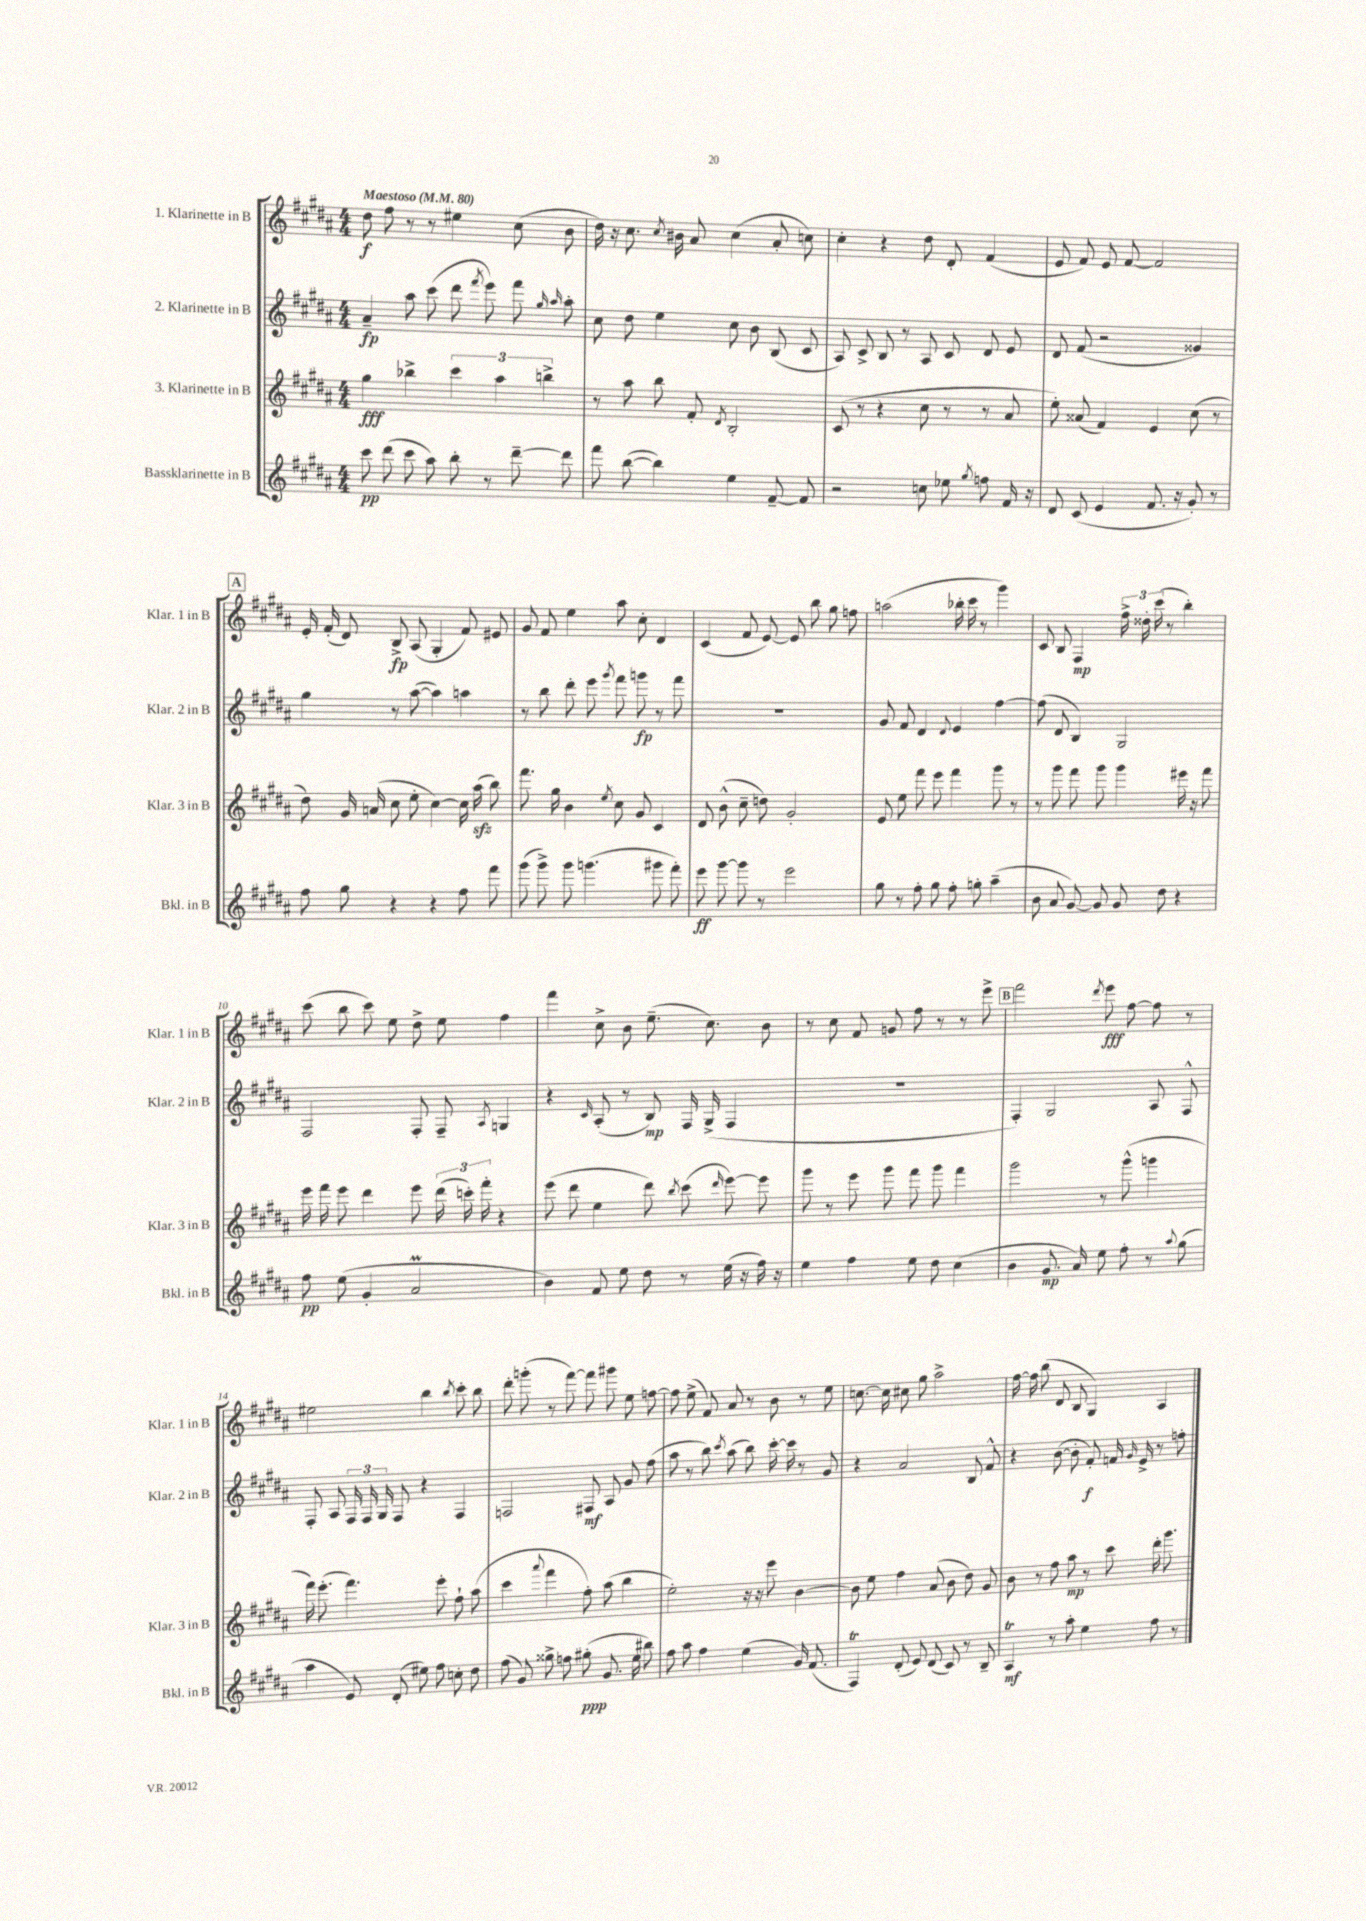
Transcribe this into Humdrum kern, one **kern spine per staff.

**kern	**kern	**kern	**kern
*staff4	*staff3	*staff2	*staff1
*clefG2	*clefG2	*clefG2	*clefG2
*k[f#c#g#d#a#]	*k[f#c#g#d#a#]	*k[f#c#g#d#a#]	*k[f#c#g#d#a#]
*M4/4	*M4/4	*M4/4	*M4/4
*MM80	*MM80	*MM80	*MM80
8ccc#\	4gg#\	4a#~/	8dd#\
(8ddd#\	.	.	8ff#\
8ccc#\	4bb-^\	8aa#\	8r
8aa#\)	.	(8ccc#\	8r
8bb'\	6ccc#\	8ddd#\	4ee#\
.	.	8qfff#/	.
8r	.	8eee\)	.
.	6aa#\	.	.
[8ddd#~\	.	8fff#\	(8cc#\
.	6bb^\	.	.
.	.	16qqgg#/	.
.	.	16qqaa#/	.
8ddd#\]	.	8aa#'\	8b\
=	=	=	=
8fff#\	8r	8cc#\	16dd#\)
.	.	.	16r
([8bb\	8aa#\	8dd#\	8.cc#\
4bb\])	8bb\	4ee\	.
.	.	.	8qcc#/
.	.	.	16b#\
.	8f#'/	.	8a#/
.	8qd#/	.	.
4ee\	2B'/	8cc#\	(4cc#\
.	.	8b\	.
[8f#~/	.	(8B/	8a#'/
8f#/]	.	8c#/	8cc\)
=	=	=	=
2r	(8c#/	8A#/)	4cc#'\
.	8r	8c#^/	.
.	4r	8B/	4r
.	.	8r	.
8cc\	8cc#\	8A#/	8dd#\
8ee-\	8r	8c#/	8d#'/
8qgg#/	.	.	.
8ff\	8r	8d#/	(4f#/
16f#/	8a#/	8e/	.
16r	.	.	.
=	=	=	=
8d#/	8ee'\)	8d#/	8e/
(8c#/	(8a##/	(8f#/	8f#/)
4e/	4f#/)	2r	8e/
.	.	.	[8f#/
8.f#/	4e/	.	2f#/]
16r	.	.	.
8g#'/)	(8cc#\	4g##/)	.
8r	8r	.	.
=	=	=	=
8ff#\	8dd#\)	4gg#\	16e'/
.	.	.	(16f#'/
8gg#\	16g#/	.	8d#/)
.	(16a/	.	.
4r	8cc#\	8r	8B^/
.	8ee'\	([8aa#\	(8A#/
4r	[4cc#\)	4aa#\])	4G#'/
8ff#\	16cc#\]	4aa\	8f#/)
.	(16aa#\	.	.
8fff#\	8bb\)	.	8e#/
=	=	=	=
(8ggg#\	8.fff#\	8r	8g#/
8ggg#^\)	.	8bb\	8f#/
.	16gg#\	.	.
8ggg#\	4b\	8ddd#'\	4ee\
(4.ggg\	.	8eee\	.
.	8qee/	8qggg#/	.
.	8cc#\	8fff#\	8aa#\
.	8g#/	8ggg\	8cc#'\
8ggg#\	4c#/	8r	4d#/
8fff#'\)	.	8fff#\	.
=	=	=	=
8eee\	8d#/	1r	(4c#/
[8ggg#\	(8b^^\	.	.
8ggg#\]	8cc#~\	.	8f#/
8r	8dd\)	.	[8e/)
2eee\	2g#'/	.	8e/]
.	.	.	8bb\
.	.	.	8gg#\
.	.	.	8ff\
=	=	=	=
8gg#\	8e/	8g#/	(2aa\
8r	8ee\	8f#/	.
8ff#'\	8fff#\	4d#/	.
8gg#\	8eee\	.	.
.	.	8qqd#/	.
8ff#'\	4fff#\	4e/	16bb-'\
.	.	.	16ccc#\
8gg'\	.	.	8r
(4aa#~\	8ggg#\	[4ff#\	4ggg#\)
.	8r	.	.
=	=	=	=
8b\	8r	(8ff#\]	8c#/
8a#/	8ggg#\	8d#/	8B/
[8g#/)	8fff#\	4B/)	4F#/
8g#/]	8ggg#\	.	.
8g#/	4ggg#\	2G#/	24ff#^\
.	.	.	24dd##'\
.	.	.	(24ccc#\
8dd#\	.	.	8r
4r	16eee#\	.	4bb'\)
.	16r	.	.
.	8fff#\	.	.
=	=	=	=
8ff#\	16eee\	2F#/	(8ccc#\
.	16fff#\	.	.
(8ee\	8eee\	.	8bb\
4g#'/	4ddd#\	.	8ccc#\)
.	.	.	8ee\
2a#/	8eee\	8F#'/	8dd#^\
.	(24ddd#\	8F#~/	8ee\
.	24ccc'\)	.	.
.	24fff#'\	.	.
.	.	8qA#/	.
.	4r	4G/	4ff#\
=	=	=	=
4b\)	(8eee\	4r	4fff#\
.	8ddd#\	.	.
.	.	16qqc#/	.
8f#/	4ee\	(8A#'/	8cc#^\
8ee\	.	8r	8b\
8dd#\	8ddd#\)	8B/)	(8.ee~\
.	8qbb/	.	.
8r	(8ccc#\	16F#/	.
.	.	(16G#^/	8.cc#\)
.	16qqddd#/	.	.
(16ee\	[8eee\)	4F#/	.
16r	.	.	.
16ff#\)	8eee\]	.	8b\
16r	.	.	.
=	=	=	=
4ee\	8ggg#\	1r	8r
.	8r	.	8cc#\
4ff#\	8eee\	.	8f#/
.	8ggg#\	.	8g/
8ee\	8fff#\	.	8ff#\
8dd#\	8ggg#\	.	8r
(4cc#\	4fff#\	.	8r
.	.	.	8eee^\
=	=	=	=
4b\	2ggg#\	4F#'/)	2fff#\
8.g#/	.	2G#/	.
16a#/)	.	.	.
.	.	.	8qddd#/
8ee\	8r	.	8eee\
8ff#'\	(8ggg#^^\	.	[8ff#\
8r	4ggg\	8A#/	8ff#\]
8qqaa#/	.	.	.
(8gg#\	.	8F#^^/	8r
=	=	=	=
4aa#\	16fff#\)	8F#'/	2ee#\
.	(8.eee'\	.	.
.	.	8A#/	.
8e/)	4.fff#\)	24F#/	.
.	.	24F#/	.
.	.	24G#/	.
(8d#'/	.	8F#/	.
8ee#\)	.	4r	4bb\
8ff#\	8eee'\	.	.
.	.	.	8qbb/
8cc'\	8ff#`\	4F#/	8ccc#'\
8dd#\	(8aa#\	.	8bb\
=	=	=	=
(8ff#\	4ccc#\	2F/	8ddd#'\
8g#/)	.	.	(8ggg'\
.	8qqaaa#/	.	.
8gg##^\	4fff#\	.	8r
8ff\	.	.	[8fff#\)
(8gg#'\	8ff#'\)	8F#/	8fff#\]
8.g#/	(8aa#\	8A#/	8ggg#\
.	4bb\	8g#/	8ee\
16ee\	.	.	.
8bb#\)	.	(8ff#\	[8ff\
=	=	=	=
8ff#\	2ee'\)	8aa#\	8ff\]
8aa#\	.	8r	(8ee^\
4ff#\	.	8bb\)	8f#/)
.	.	8qccc#/	.
.	.	(8aa#\	8a#/
(4ee\	16r	8bb\)	8r
.	16r	.	.
.	8eee\	[16ccc#'\	8b\
.	.	16ccc#\]	.
16g#/)	[4b\	8r	8r
(8.f#/	.	.	.
.	.	8g#/	8ee\
=	=	=	=
4F#/)	8b\]	4r	[8.cc\
.	8ee\	.	.
.	.	.	16cc\]
(8d#'/	4ff#\	2a#/	8cc#\
8e/)	.	.	8gg#\
(8d#/	(8a#/	.	2aa#^\
8c#/)	8b\	.	.
8r	8dd#\)	8B/	.
8B~/	8g#/	8f#^^/	.
=	=	=	=
4A#/	8b\	4r	[16ff#\
.	.	.	16ff#\]
.	8r	.	(8bb\
8r	8ff#\	([8b\	8d#/
8aa#'\	8aa#\	8b'\]	8B/
4ee\	8r	8f#'/)	4G#/)
.	8ccc#\	16f/	.
.	.	16qqg#/	.
.	.	16e^/	.
8ff#\	16ddd#'\	8r	4A#/
.	8.ggg#\	.	.
8r	.	8ff'\	.
==	==	==	==
*-	*-	*-	*-
